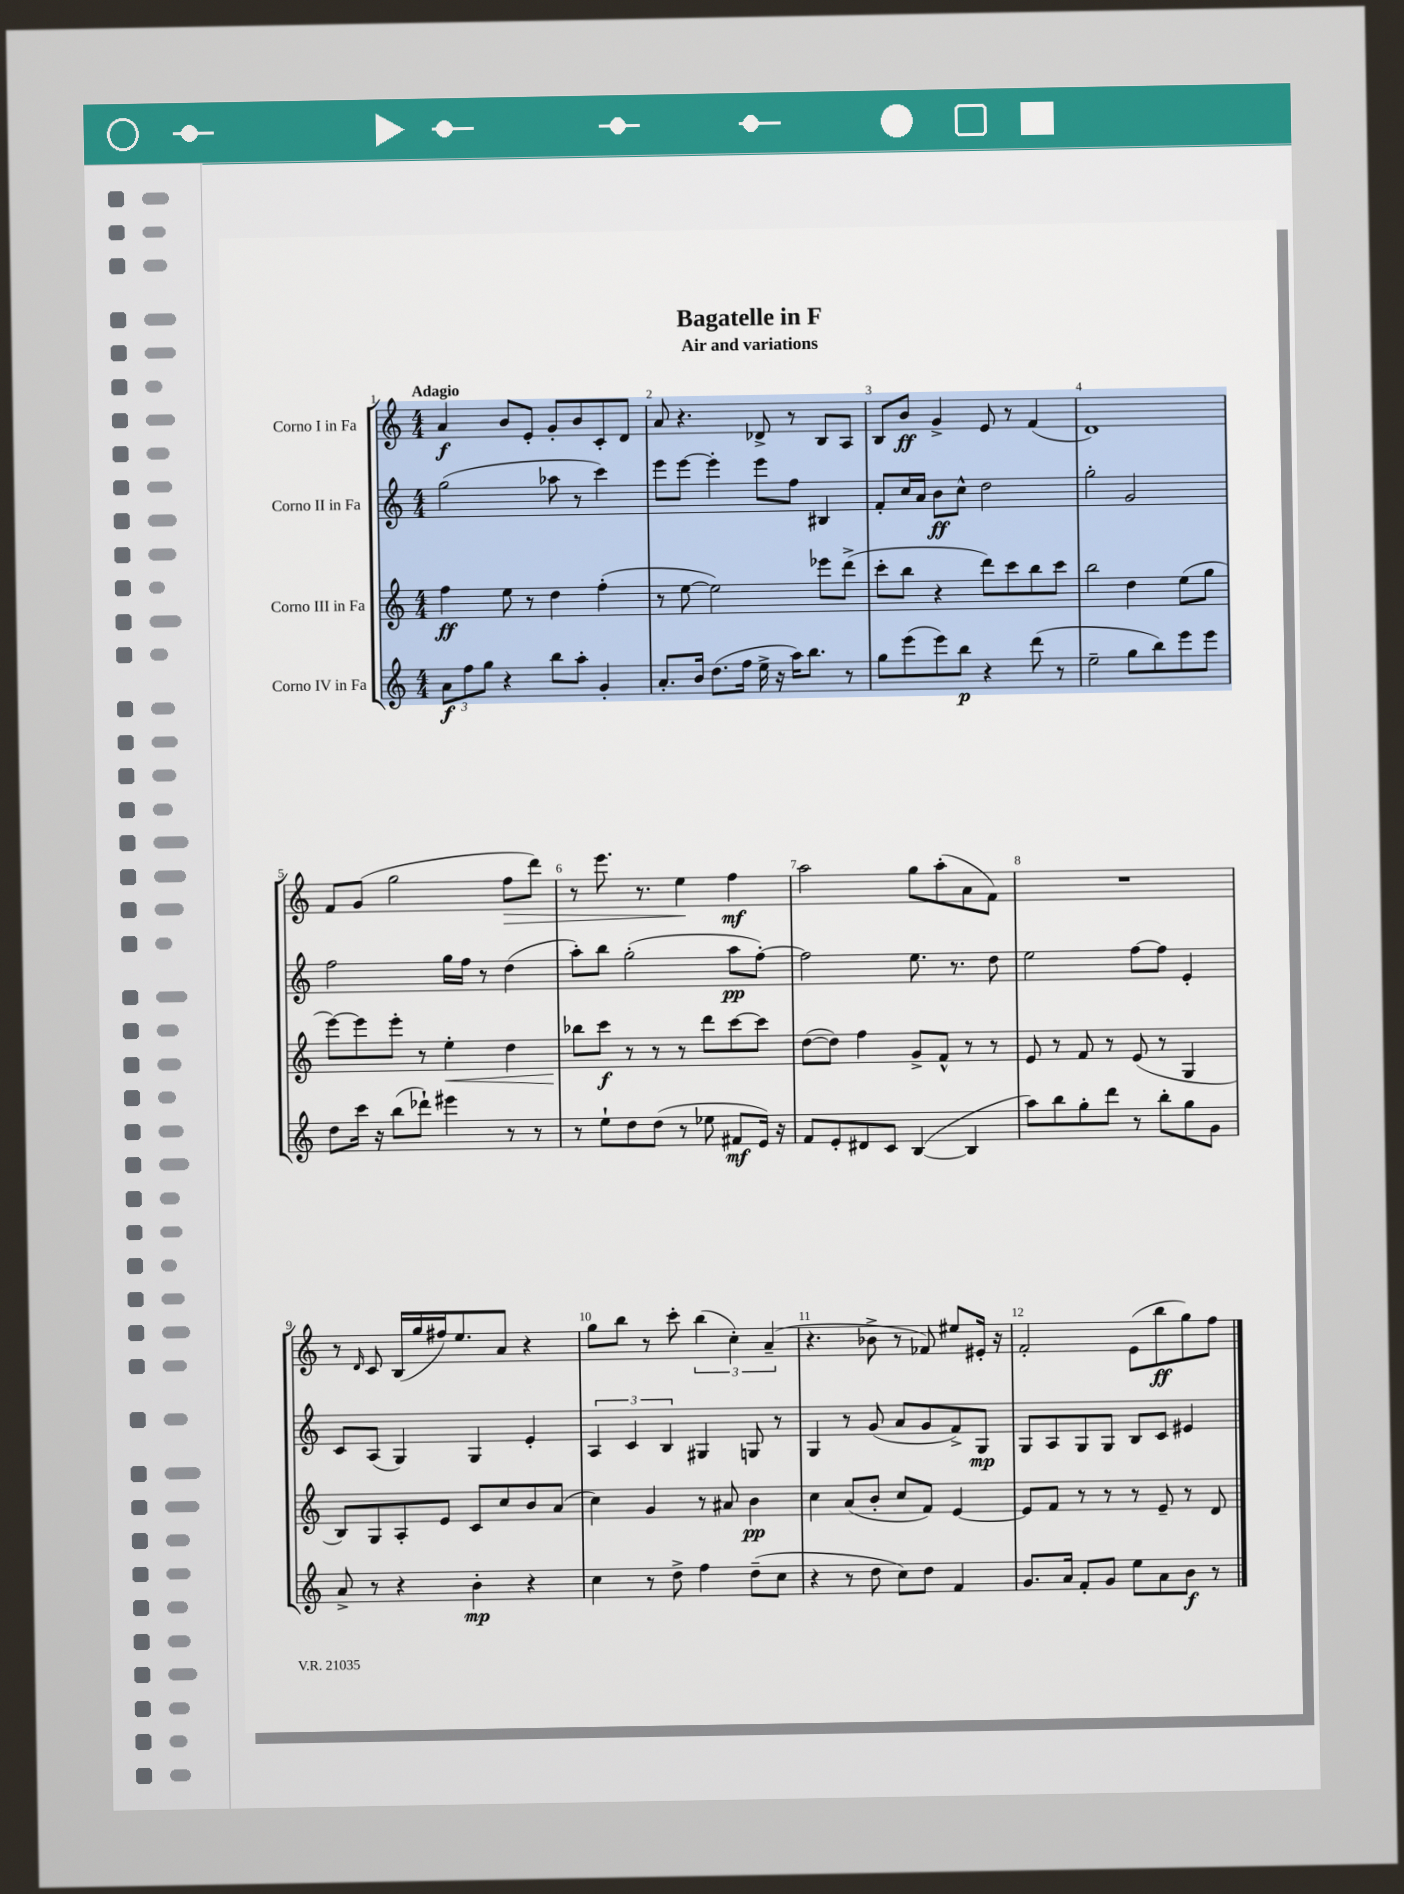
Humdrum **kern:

**kern	**dynam	**kern	**dynam	**kern	**dynam	**kern	**dynam
*part4	*part4	*part3	*part3	*part2	*part2	*part1	*part1
*staff4	*staff4	*staff3	*staff3	*staff2	*staff2	*staff1	*staff1
*I"Corno IV in Fa	*	*I"Corno III in Fa	*	*I"Corno II in Fa	*	*I"Corno I in Fa	*
*clefG2	*	*clefG2	*	*clefG2	*	*clefG2	*
*k[]	*	*k[]	*	*k[]	*	*k[]	*
*M4/4	*	*M4/4	*	*M4/4	*	*M4/4	*
=1	=1	=1	=1	=1	=1	=1	=1
!	!	!	!	!	!	!LO:TX:a:B:t=Adagio	!
12a\L	f	4ff\	ff	(2gg\	.	4a/	f
12ff\	.	.	.	.	.	.	.
12gg\J	.	.	.	.	.	.	.
4r	.	8ee\	.	.	.	8b/L	.
.	.	8r	.	.	.	8e'/J	.
8bb\L	.	4dd\	.	8aa-X\	.	8g'/L	.
8aa'\J	.	.	.	8r	.	8b/	.
4g'/	.	(4ff'\	.	4ccc\)	.	8c'/	.
.	.	.	.	.	.	8d/J	.
=2	=2	=2	=2	=2	=2	=2	=2
8.a'/L	.	8r	.	8eee\L	.	8a/	.
.	.	[8ee\	.	[8eee\J	.	4.r	.
16b/Jk	.	.	.	.	.	.	.
(8.dd\L	.	2ee\])	.	4eee'\]	.	.	.
16ff\Jk	.	.	.	.	.	.	.
16ee^\	.	.	.	8eee\L	.	8d-X^/	.
16r	.	.	.	.	.	.	.
16aa\KL)	.	.	.	8ff\J	.	8r	.
8.bb\J	.	.	.	.	.	.	.
.	.	8eee-X\L	.	4B#X/	.	8B/L	.
8r	.	(8ddd^\J	.	.	.	8A/J	.
=3	=3	=3	=3	=3	=3	=3	=3
8gg\L	.	8ccc'\L	.	8f'/L	.	8B/L	.
(8eee\	.	8bb\J	.	16cc/L	.	8b/J	ff
.	.	.	.	16a/JJ	.	.	.
8eee\)	.	4r	.	8b\L	ff	4g^/	.
8bb\J	p	.	.	8cc^^\J	.	.	.
4r	.	8ddd\L)	.	2dd\	.	8e/	.
.	.	8ccc\	.	.	.	8r	.
(8ddd\	.	8bb\	.	.	.	(4f/	.
8r	.	8ccc\J	.	.	.	.	.
=4	=4	=4	=4	=4	=4	=4	=4
2ee~\	.	2bb\	.	2gg'\	.	1d)	.
8gg\L	.	4dd\	.	2g/	.	.	.
8bb\)	.	.	.	.	.	.	.
8eee\	.	(8ee\L	.	.	.	.	.
8eee\J	.	8gg\J	.	.	.	.	.
!!LO:LB:g=z
=5	=5	=5	=5	=5	=5	=5	=5
8dd\L	.	[8eee\L)	.	2ff\	.	8f/L	.
16ccc\Jk	.	8eee\]	.	.	.	(8g/J	.
16r	.	.	.	.	.	.	.
(8bb\L	.	8eee'\J	.	.	.	2gg\	.
8ddd-X`\J)	.	8r	.	.	.	.	.
!	!	!	!LO:HP:b	!	!	!	!
4eee#X\	.	4ee'\	<	16gg\LL	.	.	.
.	.	.	.	16ff\JJ	.	.	.
.	.	.	.	8r	.	.	.
!	!	!	!	!	!	!	!LO:HP:b
8r	.	4dd\	.	(4dd\	.	8ff\L	>
8r	.	.	.	.	.	8ddd\J)	.
=6	=6	=6	=6	=6	=6	=6	=6
8r	.	8bb-X\L	.	8aa'\L)	.	8r	.
8ee`\L	.	8ccc\J	[ f	8bb\J	.	8.eee\	.
8dd\	.	8r	.	(2gg'\	.	.	.
.	.	.	.	.	.	8.r	.
(8dd\J	.	8r	.	.	.	.	.
8r	.	8r	.	.	.	4ee\	.
8ee-X\	.	8ddd\L	.	.	.	.	.
8f#X/L	mf	[8ccc\	.	8aa\L	pp	4ff\	] mf
16e/Jk)	.	8ccc\J]	.	[8ff'\J)	.	.	.
16r	.	.	.	.	.	.	.
=7	=7	=7	=7	=7	=7	=7	=7
8f/L	.	([8dd\L	.	2ff\]	.	2aa\	.
8e'/	.	8dd\J])	.	.	.	.	.
8d#X/	.	4ff\	.	.	.	.	.
8c/J	.	.	.	.	.	.	.
([4B/	.	8g^/L	.	8.ee\	.	8gg\L	.
.	.	8f^^/J	.	.	.	(8aa'\	.
.	.	.	.	8.r	.	.	.
4B/]	.	8r	.	.	.	8a\	.
.	.	8r	.	8dd\	.	8f\J)	.
=8	=8	=8	=8	=8	=8	=8	=8
8aa\L)	.	8e/	.	2ee\	.	1r	.
8bb\	.	8r	.	.	.	.	.
8gg'\	.	8f/	.	.	.	.	.
8ddd\J	.	8r	.	.	.	.	.
8r	.	(8e/	.	[8ff\L	.	.	.
8bb'\L	.	8r	.	8ff\J]	.	.	.
8gg\	.	4G/	.	4e'/	.	.	.
8g\J	.	.	.	.	.	.	.
!!LO:LB:g=z
=9	=9	=9	=9	=9	=9	=9	=9
8a^/	.	8B/L)	.	8c/L	.	8r	.
.	.	.	.	.	.	16qqd/	.
8r	.	8G/	.	(8A/J	.	8c/	.
4r	.	8A'/	.	4G/)	.	(16B/LL	.
.	.	.	.	.	.	16gg/	.
.	.	8e/J	.	.	.	16ff#X/J)	.
.	.	.	.	.	.	8.ee/	.
4b'\	mp	8c/L	.	4G/	.	.	.
.	.	8cc/	.	.	.	8a/J	.
4r	.	8b/	.	4e'/	.	4r	.
.	.	(8a/J	.	.	.	.	.
=10	=10	=10	=10	=10	=10	=10	=10
4cc\	.	4cc\)	.	6A/	.	8gg\L	.
.	.	.	.	.	.	8bb\J	.
.	.	.	.	6c/	.	.	.
8r	.	4g/	.	.	.	8r	.
.	.	.	.	6B/	.	.	.
8dd^\	.	.	.	.	.	8ccc'\	.
4ff\	.	8r	.	4G#X/	.	(6bb\	.
.	.	8a#X/	.	.	.	.	.
.	.	.	.	.	.	6cc'\)	.
(8dd~\L	.	4b\	pp	8Gn/	.	.	.
.	.	.	.	.	.	(6a~/	.
8cc\J	.	.	.	8r	.	.	.
=11	=11	=11	=11	=11	=11	=11	=11
4r	.	4cc\	.	4G/	.	4.r	.
8r	.	(8a/L	.	8r	.	.	.
8dd\	.	8b'/J	.	(8g/	.	8b-X^\	.
8cc\L)	.	8cc/L	.	8a/L	.	8r	.
8dd\J	.	8f/J)	.	8g/	.	8f-X/)	.
4f/	.	[4e/	.	8f^/)	.	8ee#X/L	.
.	.	.	.	8G/J	mp	16e#X'/Jk	.
.	.	.	.	.	.	16r	.
=12	=12	=12	=12	=12	=12	=12	=12
8.g/L	.	8e/L]	.	8G/L	.	2f'/	.
.	.	8f/J	.	8A/	.	.	.
16a/Jk	.	.	.	.	.	.	.
8f'/L	.	8r	.	8G/	.	.	.
8g/J	.	8r	.	8G/J	.	.	.
8ee\L	.	8r	.	8B/L	.	(8e\L	.
8a\	.	8e~/	.	8c/J	.	8bb\	ff
8b\J	f	8r	.	4e#X/	.	8gg\)	.
8r	.	8d/	.	.	.	8ff\J	.
==	==	==	==	==	==	==	==
*-	*-	*-	*-	*-	*-	*-	*-
